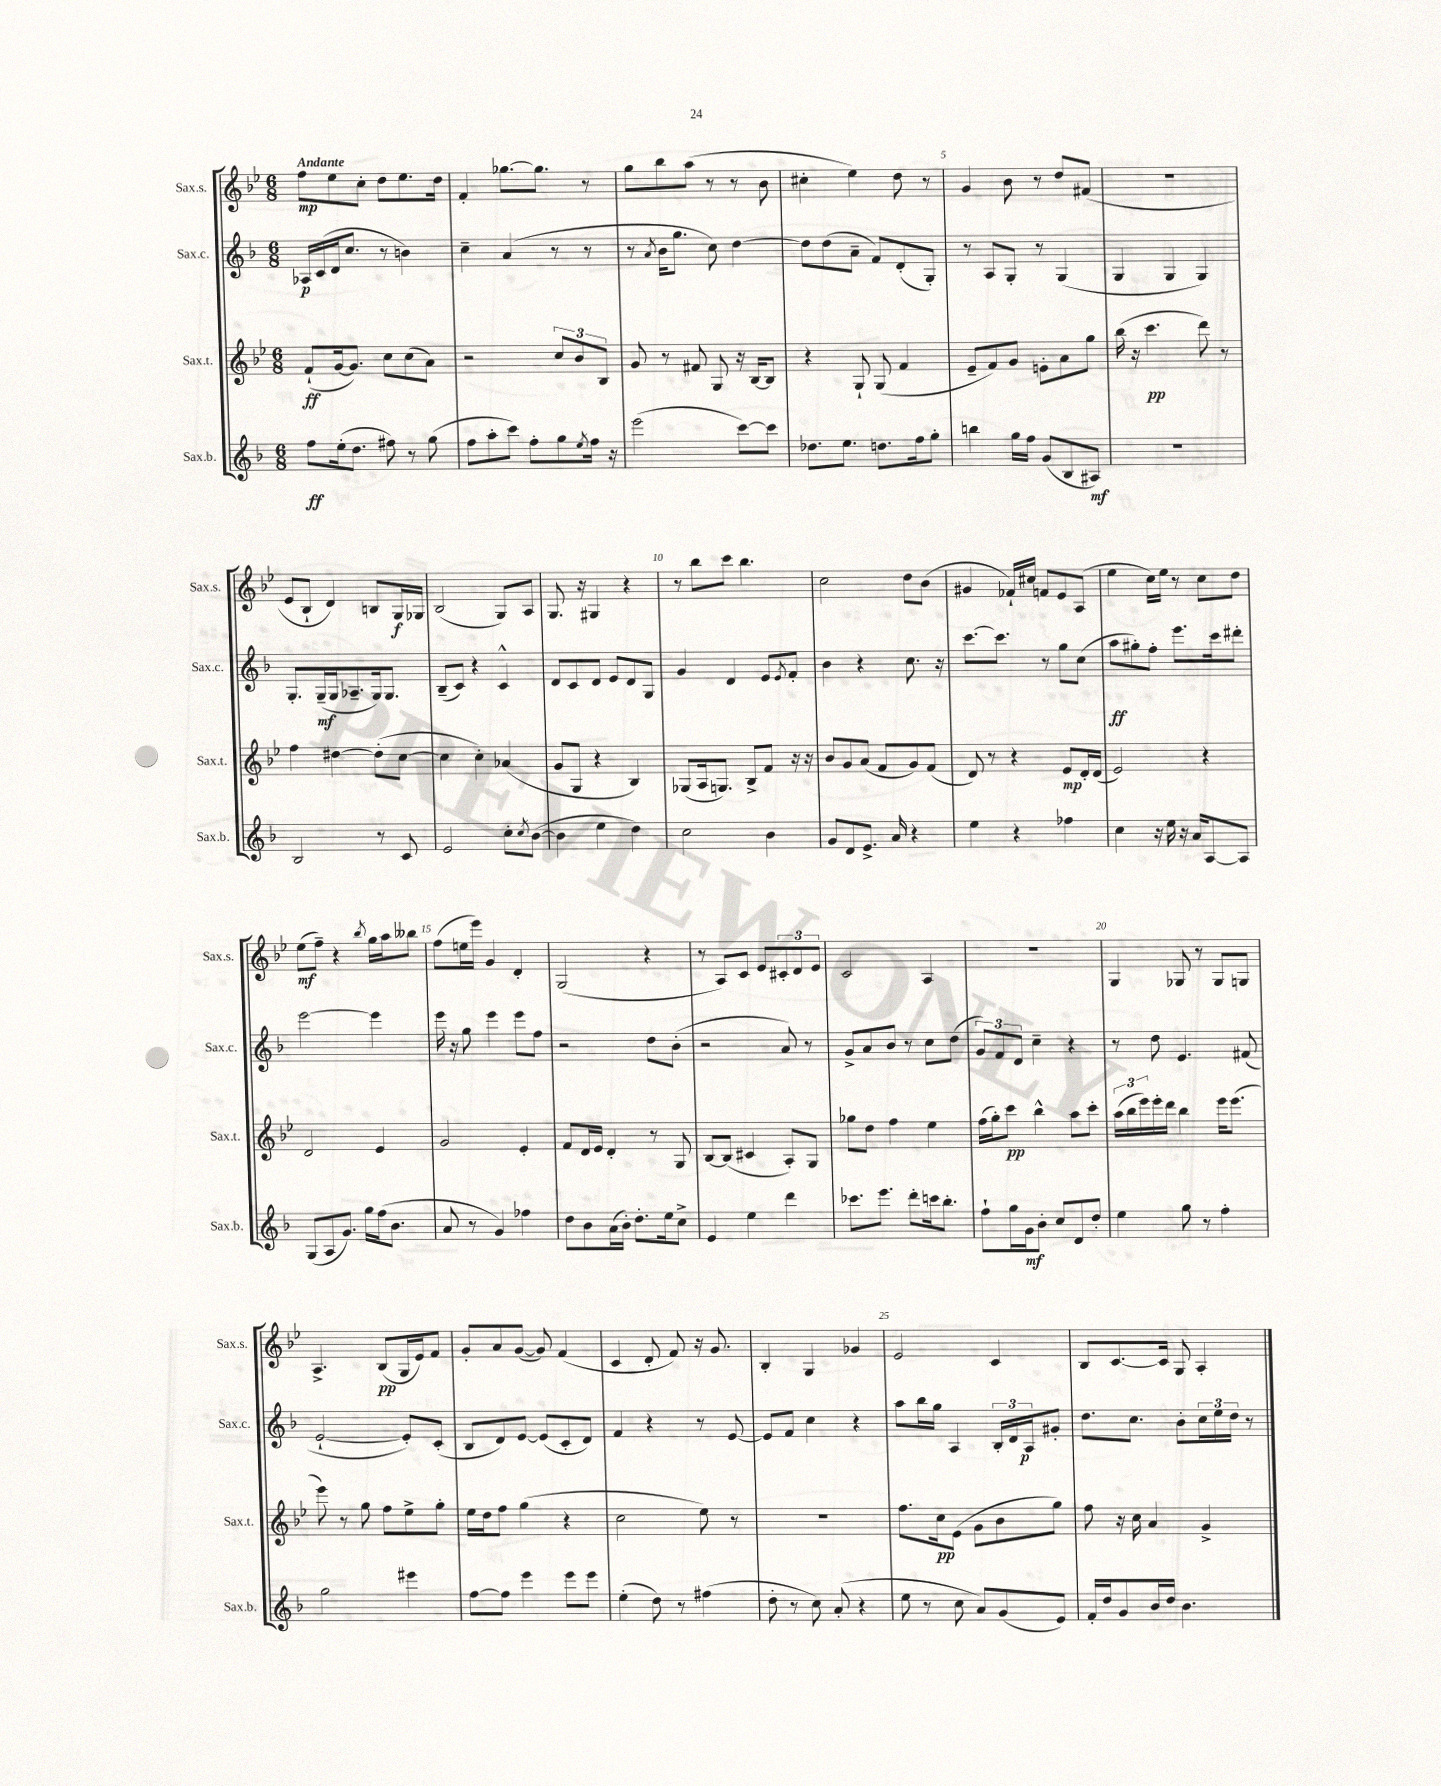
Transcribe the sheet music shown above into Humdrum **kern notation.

**kern	**kern	**kern	**kern
*staff4	*staff3	*staff2	*staff1
*clefG2	*clefG2	*clefG2	*clefG2
*k[b-]	*k[b-e-]	*k[b-]	*k[b-e-]
*M6/8	*M6/8	*M6/8	*M6/8
8ff	(8f`	16A-	8ff
.	.	(16c	.
(16ee'	[16g	16d	8ee-
8.dd	8.g])	8.cc	.
.	.	.	8cc'
8ff#)	8cc	8r	8dd
8r	(8cc	4b)	8.ee-
(8gg	8a)	.	.
.	.	.	16dd
=	=	=	=
8ff	2r	4cc~	4f'
8aa'	.	.	.
8ccc)	.	(4a	[8.gg-
8ff'	.	.	.
.	.	.	8.gg-]
8gg	12cc	8r	.
.	12b-	.	.
8qee	.	.	.
16ff	.	8r	8r
.	12B-	.	.
16r	.	.	.
=	=	=	=
(2eee	8g	8r	8gg
.	.	8qa	.
.	8r	16b-	8bb-
.	.	8.gg	.
.	8f#	.	(8aa
.	8G	8cc)	8r
[8ccc)	16r	[4dd	8r
.	[16B-	.	.
8ccc]	8B-]	.	8b-
=	=	=	=
8.dd-	4r	8dd]	4cc#'
.	.	(8dd	.
8.ee	.	.	.
.	8G`	8a~	4ee-)
8.dd	(8G	8f)	.
.	4f	(8d'	8dd
16ff	.	.	.
8gg'	.	8G')	8r
=	=	=	=
4bb	8e-~	8r	4g
.	8f)	8A	.
16gg	8g	8G'	8b-
16ff	.	.	.
(8g	8e'	8r	8r
8B-	8a	(4G	8dd
8A#)	8gg	.	(8f#
=	=	=	=
2.r	(16bb-	4G	2.r
.	16r	.	.
.	4.ccc	.	.
.	.	4G	.
.	8ddd)	4G)	.
.	8r	.	.
=	=	=	=
2B-	4ff	8.G'	8e-
.	.	.	8B-`
.	.	(16G~	.
.	[4dd#	16G	4d)
.	.	8.A-~	.
8r	(8dd#']	16G)	8B
.	.	8.G	.
8c	[8cc	.	16G
.	.	.	16G-
=	=	=	=
2e	4cc]	(8B-~	(2B-
.	.	8c)	.
.	4cc')	4r	.
8cc'	(4a-	4c^^	8G)
8qcc	.	.	.
([8b-	.	.	8A
=	=	=	=
4b-]	8g	8d	8.G
.	8G	8c	.
.	.	.	16r
4ee	4r	8d	4G#
.	.	8e	.
4dd)	4B-)	8d	4r
.	.	8G	.
=	=	=	=
2cc	(8G-	4g	8r
.	16A	.	8bb-
.	8.G)	.	.
.	.	4d	8ccc
.	8B-^	.	4.bb-
4b-	8f	8e	.
.	.	8qe	.
.	16r	8f'	.
.	16r	.	.
=	=	=	=
8g	8b-	4b-	2cc
8d	8g	.	.
8.e^	(8a	4r	.
.	8f	.	.
16a	.	.	.
4r	8g)	8.cc	8dd
.	(8f	.	(8b-
.	.	16r	.
=	=	=	=
4ee	8d)	[8.ccc	4g#
.	8r	.	.
.	.	8.ccc]	.
4r	4r	.	16f-`)
.	.	.	16cc#
.	.	8r	8f
4ff-	8e-	8gg	8e-
.	16d'	(8cc	(8A
.	(16d	.	.
=	=	=	=
4cc	2e-)	8aa	4ee-
.	.	8gg#')	.
16r	.	8ff'	16cc)
16ee	.	.	16ee-
16r	.	8.eee	8r
16a	.	.	.
[8A	4r	.	8cc
.	.	16ccc	.
8A]	.	8ddd#'	8dd
=	=	=	=
(8G	2d	[2eee	(8ee-
8A	.	.	8ff~)
8.g)	.	.	4r
16gg	.	.	.
.	.	.	8qbb-
(16ff	4e-	4eee]	16gg
8.b-	.	.	16aa
.	.	.	8bb--
=	=	=	=
8a	2g	16eee	(8ff
.	.	16r	.
8r	.	8gg	16ee
.	.	.	16eee-)
4g)	.	4eee	4g
4ff-	4e-'	8eee	4d'
.	.	8ff	.
=	=	=	=
8dd	8f	2r	(2G
8b-	16d	.	.
.	16e-	.	.
(16a	4d'	.	.
16b-')	.	.	.
8.dd'	.	.	.
.	8r	8dd	4r
16ee	.	.	.
8cc^	8G	(8b-'	.
=	=	=	=
4e	[8B-	2r	8r
.	(8B-]	.	8A)
4ee	4c#	.	8c
.	.	.	8e-
4ddd	8A')	8a)	12c#'
.	.	.	12d
.	8G	8r	.
.	.	.	12e-
=	=	=	=
8.ccc-	8gg-	8g^	2c
.	8dd	8a	.
8.eee	.	.	.
.	4ff	8b-	.
8ddd'	.	8r	.
16ccc	4ee-	8cc	4A
8.bb-'	.	.	.
.	.	(8dd	.
=	=	=	=
8ff`	(16ff	12g)	2.r
.	16gg')	.	.
.	.	12f	.
16gg	8ccc	.	.
.	.	12d	.
16g	.	.	.
8b-'	4bb-^^	4cc~	.
8cc	.	.	.
8d	8aa	4r	.
8dd'	8ccc'	.	.
=	=	=	=
4ee	(24aa	8r	4G
.	24bb-	.	.
.	24eee-)	.	.
.	16eee-'	8dd	.
.	16ddd	.	.
8gg	4bb-	4.e	8G-
8r	.	.	8r
4ff'	16eee-	.	8G-
.	(8.eee-	.	.
.	.	(8f#	8G
=	=	=	=
2gg	8eee-)	[2e`	4.A^
.	8r	.	.
.	8gg	.	.
.	8ff	.	(8B-
4eee#	8ee-^	8e'])	16G
.	.	.	16e-)
.	8gg'	(8c'	8f
=	=	=	=
[8ff	16ee-	8B-	8g'
.	16dd	.	.
8ff]	8ff	8d)	8a
4eee	(4gg	[8e	([8g
.	.	(8e]	8g])
8eee	4r	8c'	(4f
8eee	.	8d)	.
=	=	=	=
(4ee'	2cc	4f	4c
8dd)	.	4r	8d'
8r	.	.	8f)
(4ff#	8ee-)	8r	16r
.	.	.	8.g
.	8r	[8e	.
=	=	=	=
8dd'	2.r	8e]	4B-'
8r	.	8f	.
8cc)	.	4cc	4G
(8a'	.	.	.
4r	.	4r	4g-
=	=	=	=
8ee	8.ff	8aa	2e-
8r	.	16bb-	.
.	16cc	16gg	.
8cc	(8e-	4A	.
8a)	8g	.	.
(8g	8b-	24B-'	4c
.	.	24d	.
.	.	24A	.
8e)	8gg)	8g#'	.
=	=	=	=
16f'	8ff	8.dd	8B-
16dd	.	.	.
8g	16r	.	[8.c
.	16cc	8.cc	.
16b-	4a	.	.
16dd	.	.	16c]
4.b-	.	8b-'	8G
.	4g^	24cc	4A'
.	.	24ee	.
.	.	24dd	.
.	.	8r	.
==	==	==	==
*-	*-	*-	*-
